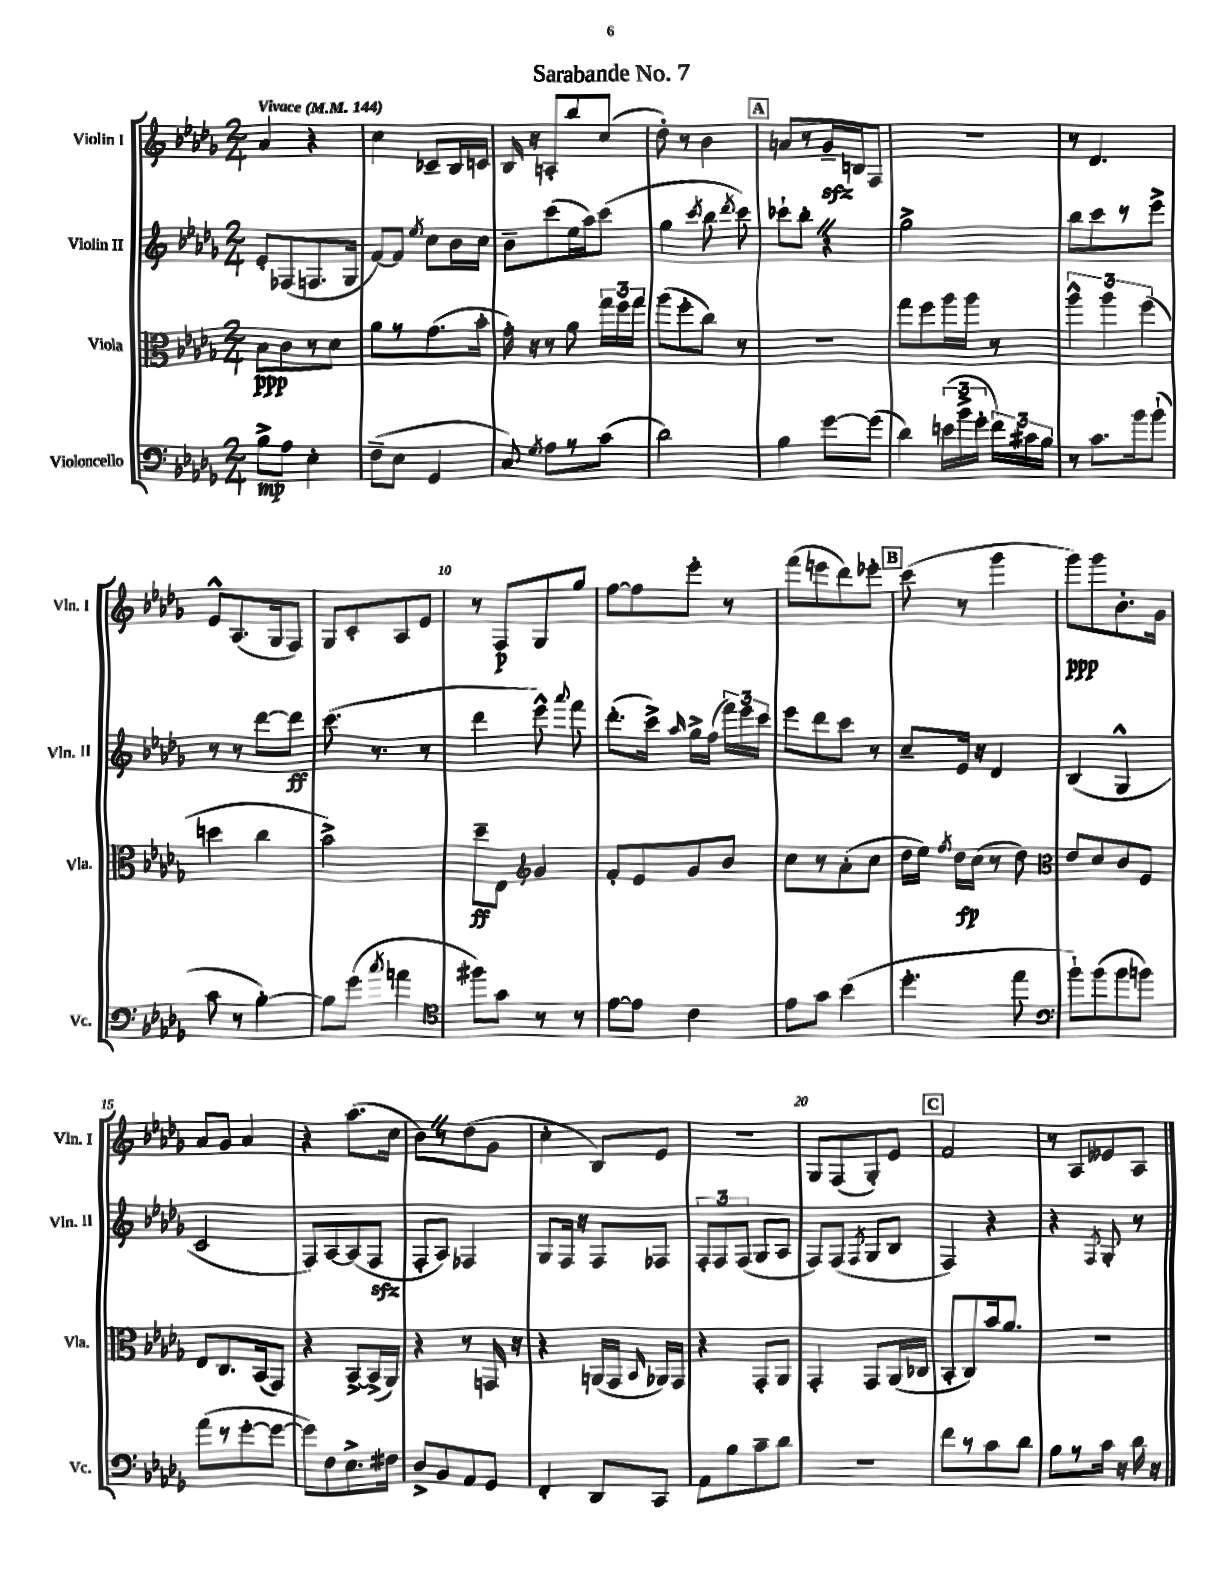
\header { title = "Sarabande No. 7" }
<<
\new StaffGroup <<
\new Staff = "s0" \with { instrumentName = "Violin I" shortInstrumentName = "Vln. I" } {
    \clef treble \key des \major \numericTimeSignature \time 2/4 \tempo "Vivace" 4 = 144
    \autoBeamOff aes'4 r4 |
    c''4 ces'8[-- bes16 c'16] |
    bes16 r16 a8[-. bes''8 c''8]( |
    des''8-.) r8 bes'4 |
    \mark \markup { \box "A" } a'8[ r8 ges'16--\sfz b16 f8] |
    r2 |
    r8 des'4. |
    ees'8[-^ aes8.( ges16 f8]) |
    ges8[ c'8-. aes8 ees'8] |
    r8 f8[\p ges8 ges''8] |
    f''8[~ f''8 ees'''8]-. r8 |
    f'''8[( e'''8 des'''8) ees'''8]-. |
    \mark \markup { \box "B" } c'''8( r8 ges'''4 |
    ges'''8[\ppp) ges'''8 bes'8.-. ges'16] |
    aes'8[ ges'8] aes'4 |
    r4 aes''8.[( c''16] |
    bes'8[) \once \override BreathingSign.text = \markup { \musicglyph "scripts.caesura.straight" } \breathe r8 des''8( ges'8] |
    c''4-. bes8[) ees'8] |
    r2 |
    ges8[ f8( ges8-.) ees'8] |
    \mark \markup { \box "C" } f'2 |
    r8 aes8[ eeses'8 aes8] \bar "|." |
}
\new Staff = "s1" \with { instrumentName = "Violin II" shortInstrumentName = "Vln. II" } {
    \clef treble \key des \major \numericTimeSignature \time 2/4
    \autoBeamOff ees'8[-. fes8( f8. ges16] |
    f'8[~) f'8] \acciaccatura { ees''8 } c''8[ bes'16 c''16] |
    bes'8[-- c'''8( ees''16 aes''16) c'''8]( |
    ges''4 \acciaccatura { c'''8 } bes''8 \acciaccatura { des'''8 } c'''8) |
    \mark \markup { \box "A" } ces'''8[-! bes''8]-. \once \override BreathingSign.text = \markup { \musicglyph "scripts.caesura.straight" } \breathe r4 |
    ges''2-> |
    bes''8[ c'''8 r8 ees'''8]-> |
    r8 r8 des'''8[~ des'''8]\ff |
    c'''8.( r8. r8 |
    des'''4 ees'''8-^) \appoggiatura { aes'''8 } f'''8 |
    des'''8.[-.( c'''16]->) \grace { aes''16 } ges''16[-> f''16]( \tuplet 3/2 { f'''16[) ees'''16 c'''16] } |
    ees'''8[ des'''8 c'''8] r8 |
    \mark \markup { \box "B" } c''8[-- ees'16] r16 des'4 |
    bes4( ges4-^ |
    c'2 |
    f8[) aes8~ aes8( f8]\sfz |
    f8[-. aes8]) fes4 |
    ges8[ f16] r16 f8[ fes8] |
    \tuplet 3/2 { f8[-. f8 f8]( } ges8[ aes8] |
    f8[) f8]( \acciaccatura { f8 } ges8[ bes8] |
    \mark \markup { \box "C" } f4) r4 |
    r4 \acciaccatura { f8 } ges8-. r8 \bar "|." |
}
\new Staff = "s2" \with { instrumentName = "Viola" shortInstrumentName = "Vla." } {
    \clef alto \key des \major \numericTimeSignature \time 2/4
    \autoBeamOff bes8[\ppp c'8 r8 des'8] |
    aes'8[ r8 ges'8.( bes'16]-. |
    ges'16-.) r16 r8 aes'8 \tuplet 3/2 { ges''16[ f''16 ges''16] } |
    aes''8[( f''8-. c''8]) r8 |
    \mark \markup { \box "A" } R2 |
    ges''8[ f''8 aes''16 aes''16] r8 |
    \tuplet 3/2 { aes''4-^ aes''4 f''4( } |
    d''4 c''4 |
    bes'2->) |
    des''8[--\ff ees8] \clef treble ges'4 |
    f'8[-. ees'8 ges'8 bes'8] |
    c''8[ r8 aes'8-.( c''8] |
    \mark \markup { \box "B" } des''16[ ees''16]) \acciaccatura { f''8 } des''16[\fp c''16]( r8 des''8) |
    \clef alto ees'8[ des'8 c'8 f8] |
    ees8[ c8. bes,16( ges,8]) |
    r4 bes,8[~-> bes,16->( aes,16]) |
    r4 r8 g,16 r16 |
    r4 a,16[( ges,16] \grace { bes,16 } aes,16[) ges,16] |
    r4 ges,8[-. aes,8] |
    ges,4-. ges,8[ aes,16( ces16] |
    \mark \markup { \box "C" } bes,8[-. c8) bes'16 aes'8.] |
    R2 \bar "|." |
}
\new Staff = "s3" \with { instrumentName = "Violoncello" shortInstrumentName = "Vc." } {
    \clef bass \key des \major \numericTimeSignature \time 2/4
    \autoBeamOff bes8[->\mp aes8] ees4-. |
    f8[--( ees8] ges,4 |
    c8) \acciaccatura { ges8 } aes8[ r8 c'8]( |
    des'2) |
    \mark \markup { \box "A" } bes4 ges'8[~ ges'8]( |
    des'4) \tuplet 3/2 { e'16[( bes'16-> ges'16]-. } \tuplet 3/2 { f'16[) cis'16 bes16] } |
    r8 c'8.[ bes'16 bes'8]-!( |
    c'8 r8 bes4~-.) |
    bes8[ ges'8]( \acciaccatura { c''8 } a'4 |
    \clef tenor fis''8[) ges'8] r8 r8 |
    ees'8[~ ees'8] c'4 |
    ees'8[ ges'8] bes'4( |
    \mark \markup { \box "B" } des''4.-. ees''8 |
    \clef bass bes'8[-!) bes'8( bes'8 b'8]) |
    aes'8[( r8 ges'8~-. ges'8]~ |
    ges'8[) f8 ees8.-> fis16] |
    des8[-> bes,8 aes,8 ges,8] |
    f,4-. des,8[ c,8] |
    aes,8[ bes8 c'8-- des'8] |
    R2 |
    \mark \markup { \box "C" } f'8[ r8 c'8 des'8] |
    bes8[ r8 c'16] r16 des'16 r16 \bar "|." |
}
>>
>>
\layout { \context { \Score \override BarNumber.break-visibility = ##(#f #t #t) barNumberVisibility = #(every-nth-bar-number-visible 5) } }
